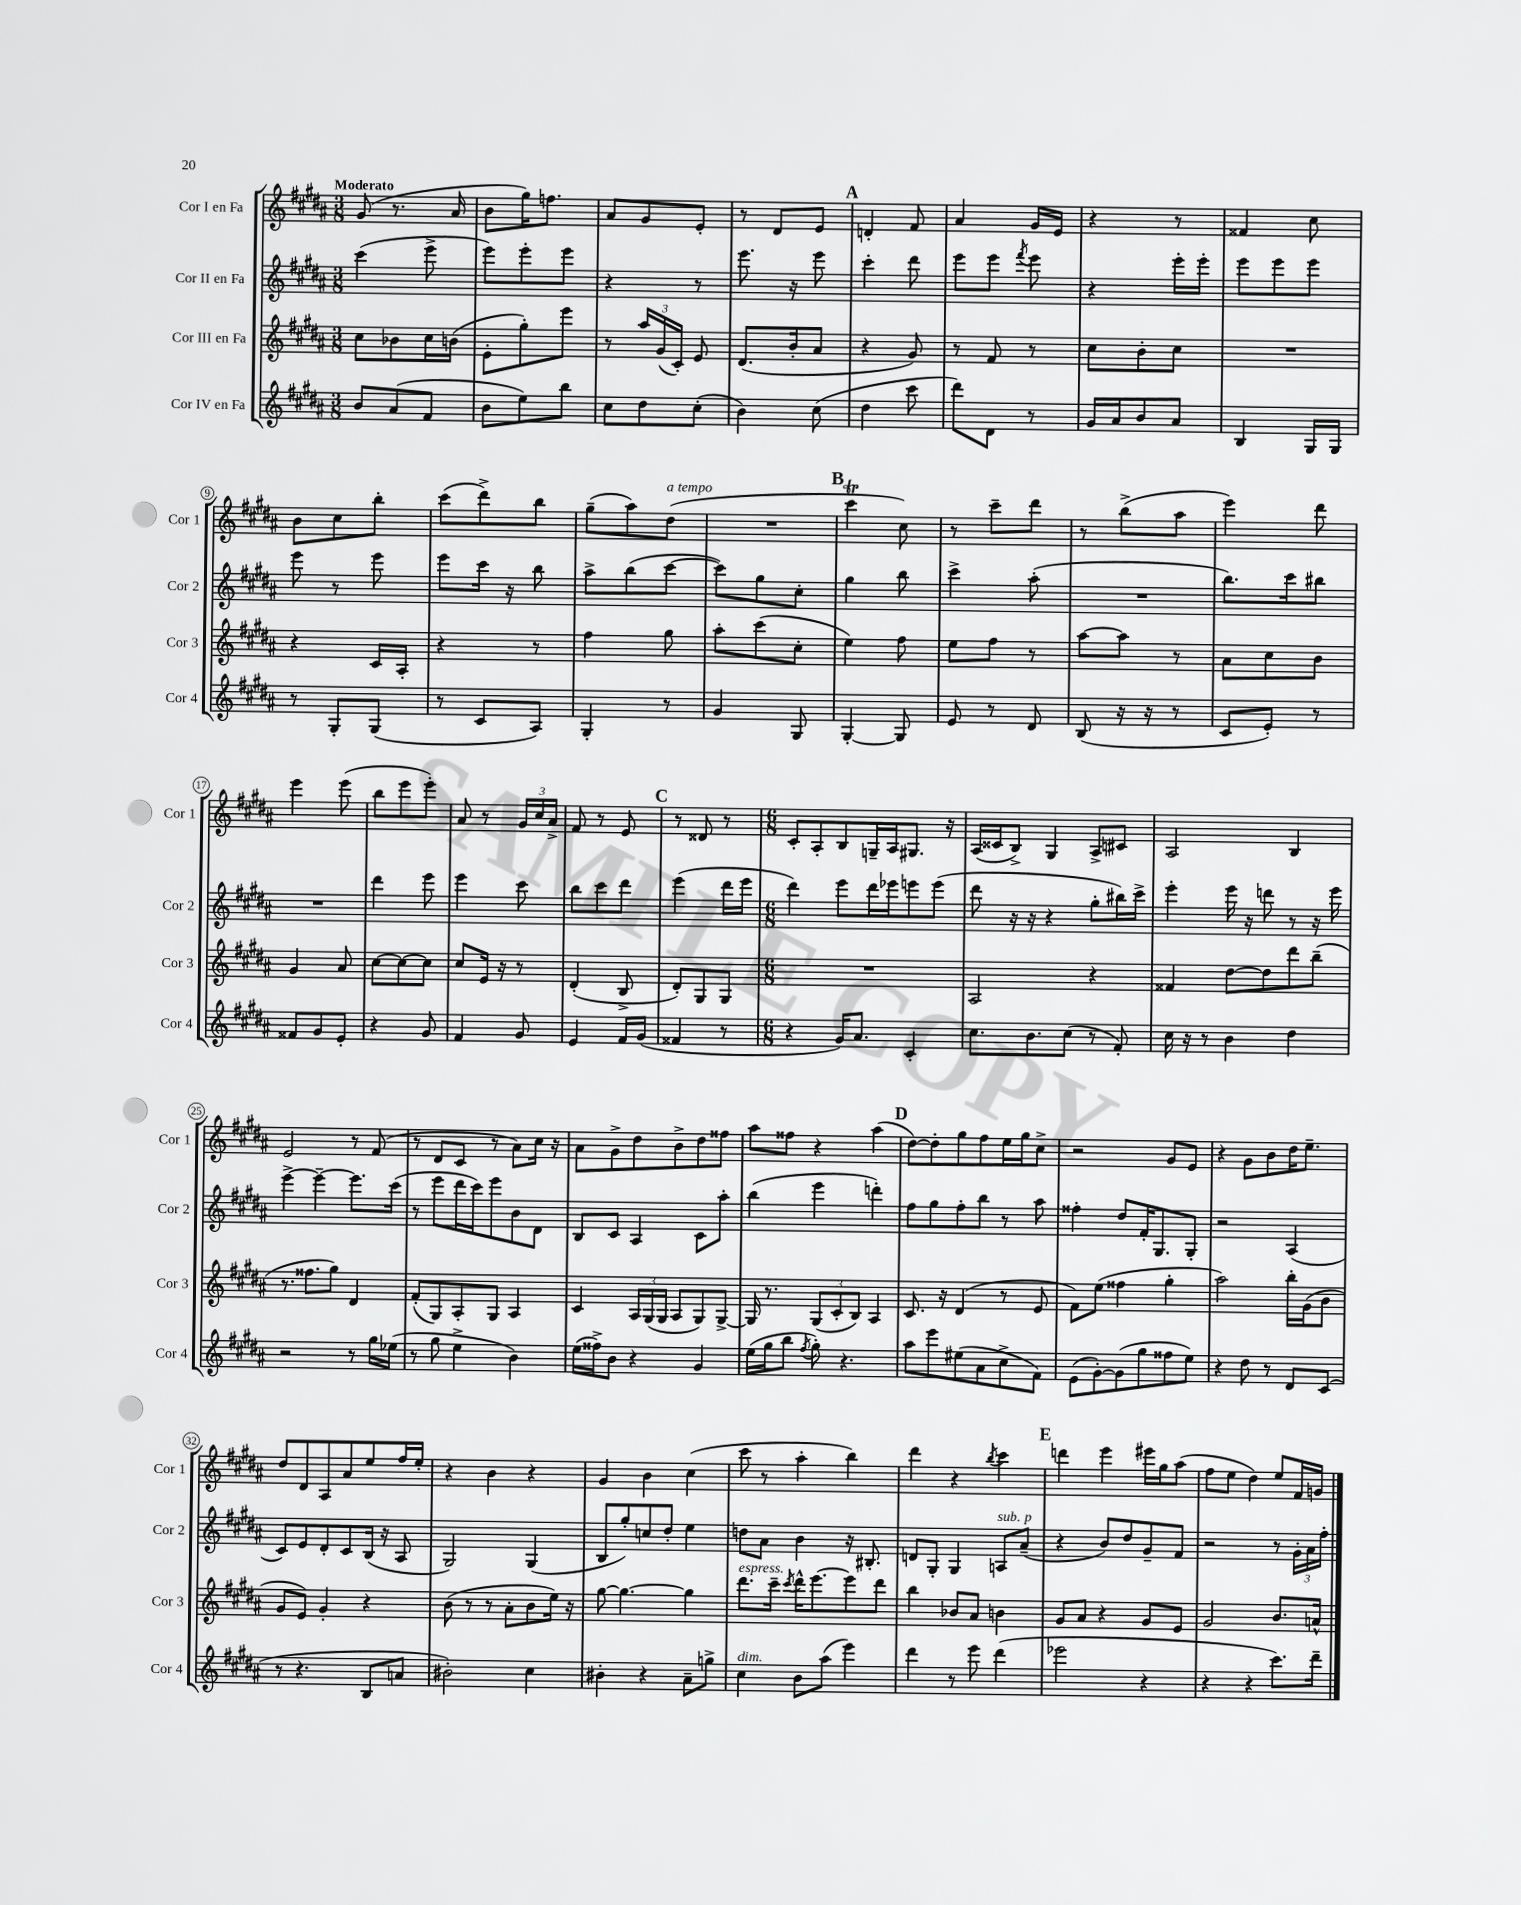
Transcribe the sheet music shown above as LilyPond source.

<<
\new StaffGroup <<
\new Staff = "s0" \with { instrumentName = "Cor I en Fa" shortInstrumentName = "Cor 1" } {
    \clef treble \key b \major \numericTimeSignature \time 3/8 \tempo "Moderato"
    \autoBeamOff gis'8( r8. ais'16 |
    b'8[ gis''16) f''8.] |
    ais'8[ gis'8 e'8]-. |
    r8 dis'8[ e'8] |
    \mark \markup { \bold "A" } d'4-. fis'8 |
    ais'4 gis'16[ e'16] |
    r4 r8 |
    fisis'4 cis''8 |
    b'8[ cis''8 b''8]-. |
    cis'''8[( dis'''8->) b''8] |
    gis''8[--( ais''8) dis''8]^\markup { \italic "a tempo" }( |
    R4. |
    \mark \markup { \bold "B" } cis'''4\trill cis''8) |
    r8 cis'''8[-- dis'''8] |
    r8 b''8[->( ais''8] |
    e'''4) dis'''8 |
    e'''4 e'''8( |
    b''8[ e'''8 e'''8]-.) |
    ais'8 r8 \tuplet 3/2 { gis'16[ cis''16 ais'16]-> } |
    fis'8 r8 e'8 |
    \mark \markup { \bold "C" } r8 disis'8 r8 |
    \numericTimeSignature \time 6/8 cis'8[-. ais8-. b8 g16-- ais16 gis8.] r16 |
    ais16[( cisis'16 b8]->) gis4 ais8[-> cis'8] |
    ais2 b4 |
    e'2 r8 fis'8( |
    r8 dis'8[ cis'8] r8 ais'8[) cis''16] r16 |
    ais'8[ gis'8-> dis''8 b'8-> dis''8 fisis''8] |
    ais''8[ fisis''8] r4 ais''4( |
    \mark \markup { \bold "D" } dis''8[~) dis''8-. gis''8 fis''8 e''16 gis''16 cis''8]-> |
    r2 gis'8[ e'8] |
    r4 gis'8[ b'8 dis''16 e''8.]-- |
    dis''8[ dis'8 ais8 ais'8 e''8 fis''16 e''16]-. |
    r4 b'4 r4 |
    gis'4 b'4 cis''4( |
    cis'''8 r8 ais''4-. b''4) |
    dis'''4 r4 \acciaccatura { b''8 } cis'''4 |
    \mark \markup { \bold "E" } d'''4 e'''4 eis'''16[ gis''16 ais''8]( |
    fis''8[ e''8] dis''4) e''8[ fis'16 g'16] \bar "|." |
}
\new Staff = "s1" \with { instrumentName = "Cor II en Fa" shortInstrumentName = "Cor 2" } {
    \clef treble \key b \major \numericTimeSignature \time 3/8
    \autoBeamOff cis'''4( e'''8-> |
    e'''8[) e'''8-. e'''8] |
    r4 r8 |
    e'''8. r16 e'''8 |
    \mark \markup { \bold "A" } cis'''4-. dis'''8 |
    e'''8[ e'''8] \acciaccatura { fis'''8 } e'''8 |
    r4 e'''16[-. e'''16]-. |
    e'''8[ e'''8 e'''8] |
    e'''8 r8 e'''8 |
    e'''8[ cis'''16] r16 b''8 |
    ais''8[-> b''8( cis'''8]~ |
    cis'''8[) gis''8 cis''8]-. |
    \mark \markup { \bold "B" } gis''4 b''8 |
    cis'''4-> ais''8-.( |
    R4. |
    b''8.[) cis'''16 bis''8] |
    R4. |
    dis'''4 e'''8 |
    e'''4 cis'''8 |
    b''8[ cis'''8 dis'''8] |
    \mark \markup { \bold "C" } e'''4( dis'''16[ e'''16] |
    \numericTimeSignature \time 6/8 dis'''4) e'''8[ dis'''16 ees'''16 e'''8 e'''8]( |
    dis'''8 r16 r16 r4 gis''8[-. bis''16) cis'''16]-> |
    e'''4-. e'''16 r16 d'''8 r8 r16 e'''16 |
    e'''4~-> e'''4~-- e'''8.[ cis'''16]( |
    r8 e'''8[ dis'''16 cis'''16) e'''8 b'8 dis'8] |
    b8[ cis'8] ais4 cis'8[ ais''8]-. |
    b''4( e'''4 d'''4-.) |
    \mark \markup { \bold "D" } fis''8[ gis''8 fis''8-. b''8] r8 ais''8 |
    fisis''4-. dis''8[ fis'16-. gis8. gis8]-. |
    r2 ais4( |
    cis'8[) e'8 dis'8-. cis'8 b16]( r16 ais8 |
    gis2) gis4( |
    b8[ gis''8-.) c''8 dis''8]-. e''4 |
    d''8[ ais'8] b'4 r16 bis8.-. |
    d'8[ gis8]-. gis4 a8[^\markup { \italic "sub. p" } ais'8]--( |
    \mark \markup { \bold "E" } r4 b'8[) dis''8 gis'8-- fis'8] |
    r2 r8 \tuplet 3/2 { gis'16[-. ais'16 fis''16]-. } \bar "|." |
}
\new Staff = "s2" \with { instrumentName = "Cor III en Fa" shortInstrumentName = "Cor 3" } {
    \clef treble \key b \major \numericTimeSignature \time 3/8
    \autoBeamOff cis''8[ bes'8 cis''16 b'16]( |
    e'8[-. gis''8-.) e'''8] |
    r8 \tuplet 3/2 { ais''16[ gis'16( cis'16]-.) } e'8 |
    dis'8.[( b'16-. ais'8] |
    \mark \markup { \bold "A" } r4 gis'8) |
    r8 fis'8 r8 |
    cis''8[ b'8-. cis''8] |
    R4. |
    r4 cis'16[ ais16]-. |
    r4 r8 |
    fis''4 gis''8 |
    ais''8[-. cis'''8( cis''8]-. |
    \mark \markup { \bold "B" } e''4) fis''8 |
    e''8[ fis''8] r8 |
    ais''8[~ ais''8] r8 |
    ais'8[ cis''8 b'8] |
    gis'4 ais'8 |
    cis''8[~ cis''8~ cis''8] |
    cis''8[ e'16] r16 r8 |
    dis'4-.( b8-> |
    \mark \markup { \bold "C" } dis'8[-.) gis8 gis8] |
    \numericTimeSignature \time 6/8 R2. |
    ais2 r4 |
    fisis'4 dis''8[~ dis''8 dis'''8 b''8]--( |
    r8. fisis''8.[ gis''8]) dis'4 |
    fis'8[-.( gis8) ais8-. gis8] ais4 |
    cis'4 \tuplet 3/2 { ais16[ gis16( gis16] } ais8[ gis8) gis8]~-> |
    gis16 r8. \tuplet 3/2 { gis8[( cis'8-. b8]) } ais4 |
    \mark \markup { \bold "D" } cis'8. r16 dis'4( r8 e'8 |
    fis'8[) e''8]( fisis''4 gis''4-. |
    ais''2) b''16[-. gis'16( b'8] |
    gis'8[ e'8]) gis'4-. r4 |
    b'8( r8 r8 ais'8[-. b'8 e''16]) r16 |
    gis''8~ gis''4.~ gis''4 |
    dis'''8.[^\markup { \italic "espress." } cis'''16]-- \acciaccatura { cis'''8 } dis'''16[-^ e'''8.~ e'''8 dis'''8] |
    b''4 bes'8[ ais'8] b'4 |
    \mark \markup { \bold "E" } gis'8[ ais'8] r4 gis'8[ e'8] |
    gis'2 b'8.[ a'16]-^ \bar "|." |
}
\new Staff = "s3" \with { instrumentName = "Cor IV en Fa" shortInstrumentName = "Cor 4" } {
    \clef treble \key b \major \numericTimeSignature \time 3/8
    \autoBeamOff b'8[ ais'8( fis'8] |
    b'8[ e''8) b''8] |
    cis''8[ dis''8 cis''8]-.( |
    b'4) cis''8( |
    \mark \markup { \bold "A" } dis''4 cis'''8 |
    dis'''8[) dis'8] r8 |
    gis'16[ ais'16 b'8 ais'8] |
    b4 gis16[ gis16] |
    r8 gis8[-. gis8]( |
    r8 cis'8[ ais8]) |
    gis4-. r8 |
    gis'4 gis8 |
    \mark \markup { \bold "B" } gis4~-. gis8 |
    e'8 r8 dis'8 |
    b8( r16 r16 r8 |
    cis'8[ e'8]-.) r8 |
    fisis'8[ gis'8 e'8]-. |
    r4 gis'8 |
    fis'4 gis'8 |
    e'4 fis'16[ gis'16]( |
    \mark \markup { \bold "C" } fisis'4 r8 |
    \numericTimeSignature \time 6/8 r4 gis'16[) ais'8.] cis'4-. |
    cis''8.[ b'8. cis''8]( r8 fis'8-.) |
    cis''16 r16 r8 b'4 dis''4 |
    r2 r8 gis''16[ ees''16]( |
    r8 gis''8 e''4-> b'4) |
    e''16[( fisis''16->) b'8] r4 gis'4 |
    e''16[( gis''16 b''8] \acciaccatura { fis''8 } gis''8-.) r4. |
    \mark \markup { \bold "D" } ais''8[ e'''8 eis''8( ais'8 cis''8-> fis'8]) |
    e'8[( gis'8~-.) gis'8( gis''8 fisis''8 e''8]) |
    r4 dis''8 r8 dis'8[ cis'8]( |
    r8 r4. b8[ a'8] |
    bis'2-.) cis''4 |
    bis'4-. r4 ais'8[-- g''8]-> |
    cis''4^\markup { \italic "dim." } b'8[ ais''8]( e'''4) |
    dis'''4 r8 e'''8 dis'''4( |
    \mark \markup { \bold "E" } ees'''2 r4 |
    r4 r4 cis'''8.[) dis'''16]-- \bar "|." |
}
>>
>>
\layout { \context { \Score \override BarNumber.stencil = #(make-stencil-circler 0.1 0.3 ly:text-interface::print) } }
